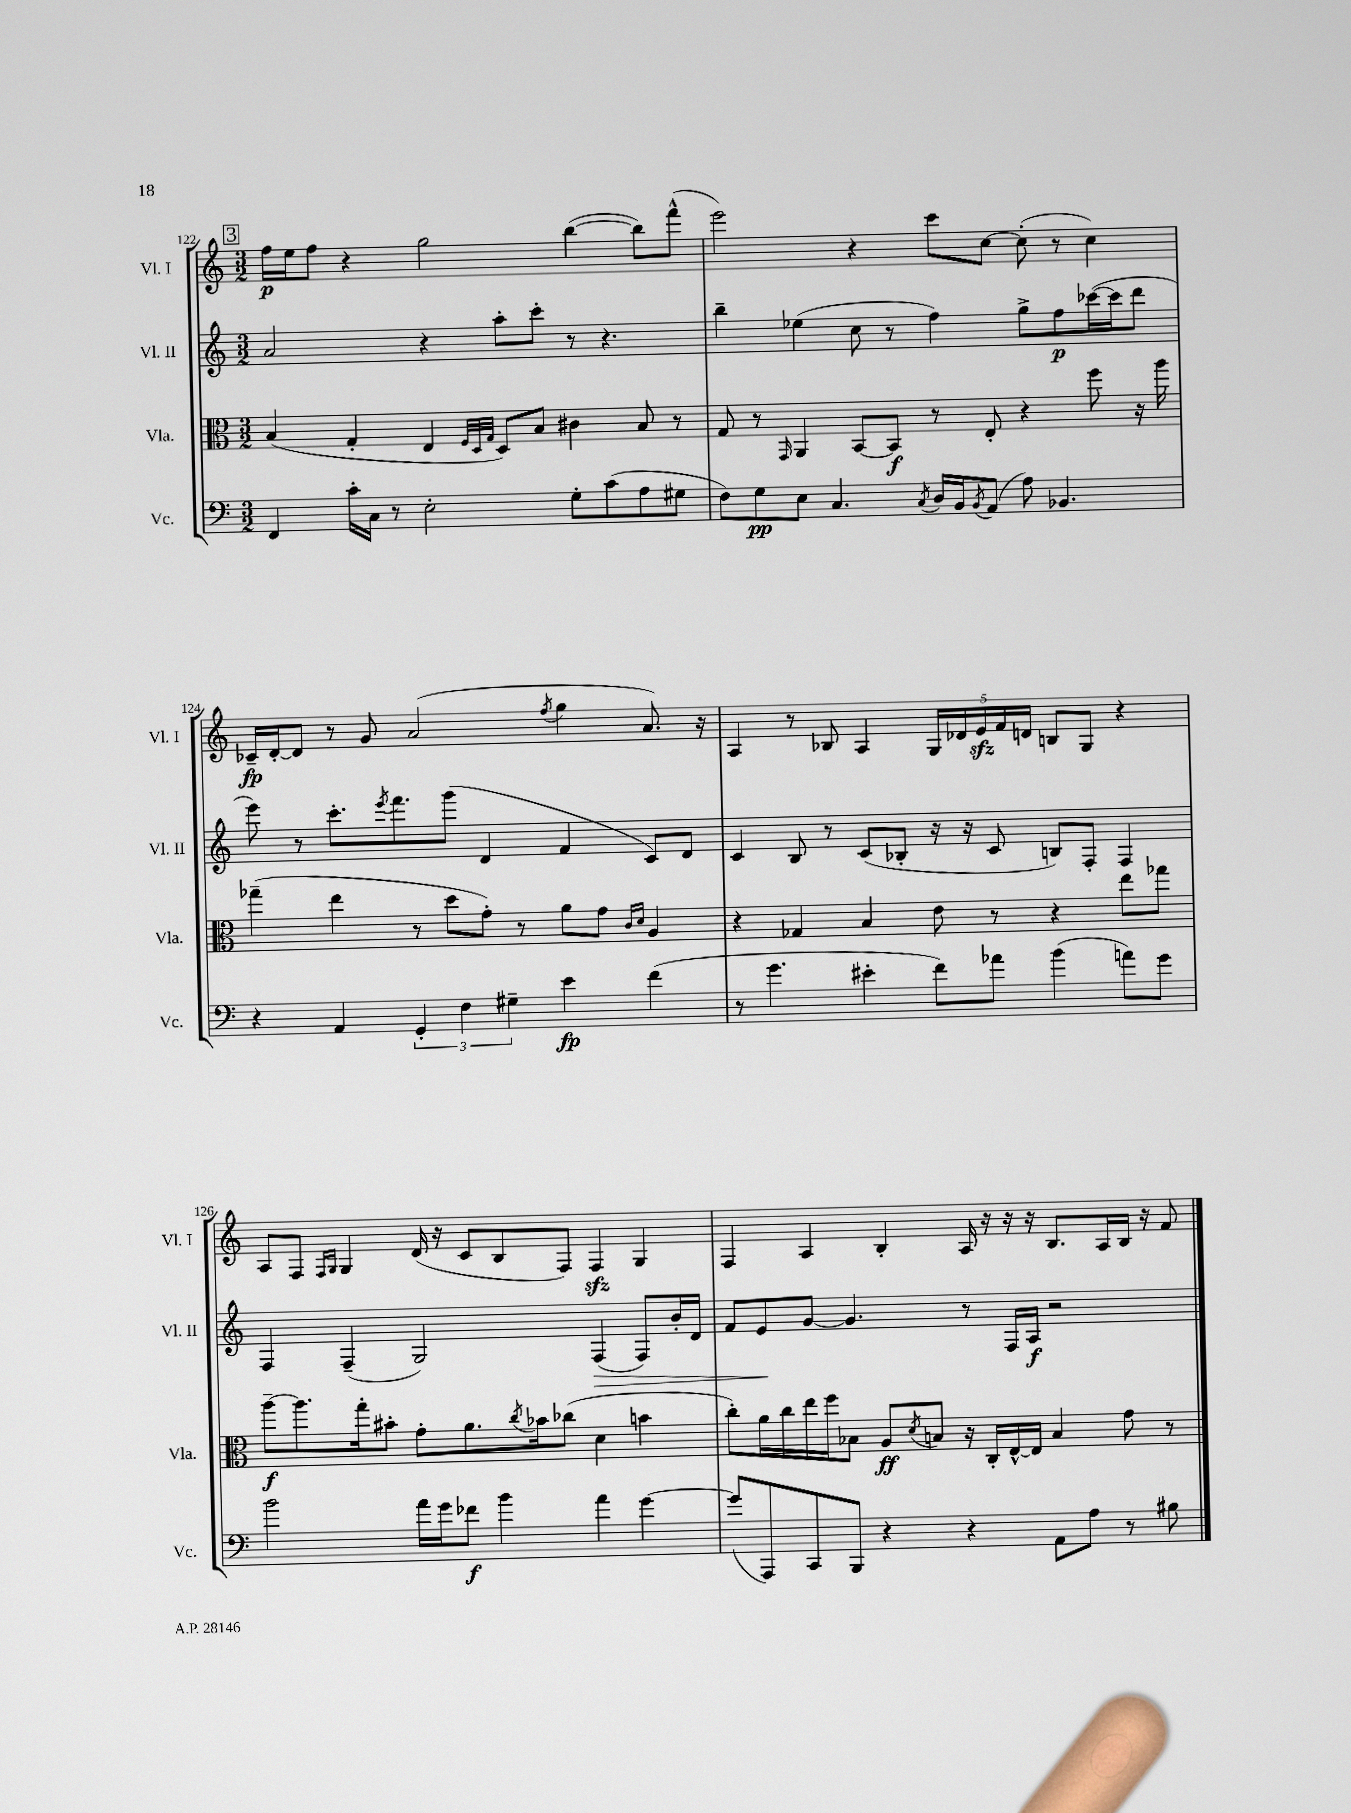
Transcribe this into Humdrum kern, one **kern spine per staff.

**kern	**kern	**kern	**kern
*staff4	*staff3	*staff2	*staff1
*clefF4	*clefC3	*clefG2	*clefG2
*k[]	*k[]	*k[]	*k[]
*M3/2	*M3/2	*M3/2	*M3/2
4FF/	(4B/	2a/	16ff\LL
.	.	.	16ee\J
.	.	.	8ff\J
16c'\LL	4G'/	.	4r
16C\JJ	.	.	.
8r	.	.	.
2E'\	4E/	4r	2gg\
.	32qqF/LLL	.	.
.	32qqD/	.	.
.	32qqG/JJJ	.	.
.	8D/L)	8aa'\L	.
.	8B/J	8ccc'\J	.
8G'\L	4c#\	8r	([4bb\
(8c\	.	4.r	.
8A\	8B/	.	8bb\]L)
8G#\J	8r	.	(8fff^^\J
=	=	=	=
8F\L)	8G/	4bb~\	2eee\)
8G\	8r	.	.
.	16qqGG/	.	.
8E\J	4AA/	(4ee-\	.
4.C/	.	.	.
.	[8BB/L	8cc\	4r
.	8BB/]J	8r	.
8qC/	.	.	.
16D/LL	8r	4ff\)	8ccc\L
16BB/J	.	.	.
8qBB/	.	.	.
(8AA/J	8E'/	.	[8cc\J
8A\)	4r	8gg^\L	(8cc'\]
4.BB-/	.	8ff\	8r
.	8ff\	([16ccc-\L	4cc\)
.	.	16ccc-\]J	.
.	16r	8ddd\J	.
.	16aa\	.	.
=	=	=	=
4r	(4gg-~\	8eee\)	16c-~/LL
.	.	.	[16d'/J
.	.	8r	8d/]J
4AA/	4ee\	8.ccc'\L	8r
.	.	.	8g/
.	.	8qeee/	.
.	.	8.fff\	.
6GG'/	8r	.	(2a/
.	8dd\L	(8ggg\J	.
6F\	.	.	.
.	8g'\J)	4d/	.
6G#~\	.	.	.
.	8r	.	.
.	.	.	8qff/
4e\	8a\L	4f/	4gg\
.	8g\J	.	.
.	16qqc/LL	.	.
.	16qqd/JJ	.	.
(4f\	4A/	8c/L)	8.a/)
.	.	8d/J	.
.	.	.	16r
=	=	=	=
8r	4r	4c/	4A/
4.g\	.	.	.
.	4G-/	8B/	8r
.	.	8r	8B-/
4e#'\	4B/	(8c/L	4A/
.	.	8B-'/J	.
8f\L)	8e\	16r	20G/LL
.	.	.	20d-/
.	.	16r	.
.	.	.	20e/
8a-\J	8r	8c/	.
.	.	.	20f/
.	.	.	20d/JJ
(4b\	4r	8B/L)	8B/L
.	.	8F'/J	8G/J
8a\L)	8ee\L	4F/	4r
8g\J	8gg-\J	.	.
=	=	=	=
2b\	[8aa~\L	4F/	8A/L
.	8.aa\]	.	8F/J
.	.	.	16qqF/LL
.	.	.	16qqG/JJ
.	.	(4F~/	4G/
.	16gg'\k	.	.
.	8b#'\J	.	.
16a\LL	8g'\L	2G/)	(16d/
16g\J	.	.	16r
8f-\J	8.a\	.	8c/L
4b\	.	.	8B/
.	8qcc/	.	.
.	16b-\k	.	.
.	(8cc-\J	.	8F/J)
4a\	4d\	(4F/	4F/
[4g\	4b\	8F/L)	4G/
.	.	16b'/L	.
.	.	16d/JJ	.
=	=	=	=
(8g/]L	8cc'\L)	8f/L	4F/
8AAA/)	16a\L	8e/	.
.	16cc\	.	.
8CC/	16ee\	[8g/J	4A/
.	16ff\J	.	.
8BBB/J	8B-\J	4.g/]	.
4r	8A/L	.	4B'/
.	8qd/	.	.
.	8B/J	.	.
4r	16r	8r	16A/
.	16C'/LL	.	16r
.	[16E^^/	16F/LL	16r
.	16E/]JJ	16A/JJ	16r
8AA\L	4B/	2r	8.B/L
8A\J	.	.	.
.	.	.	16A/L
8r	8g\	.	16B/JJ
.	.	.	16r
8B#\	8r	.	8f/
==	==	==	==
*-	*-	*-	*-
